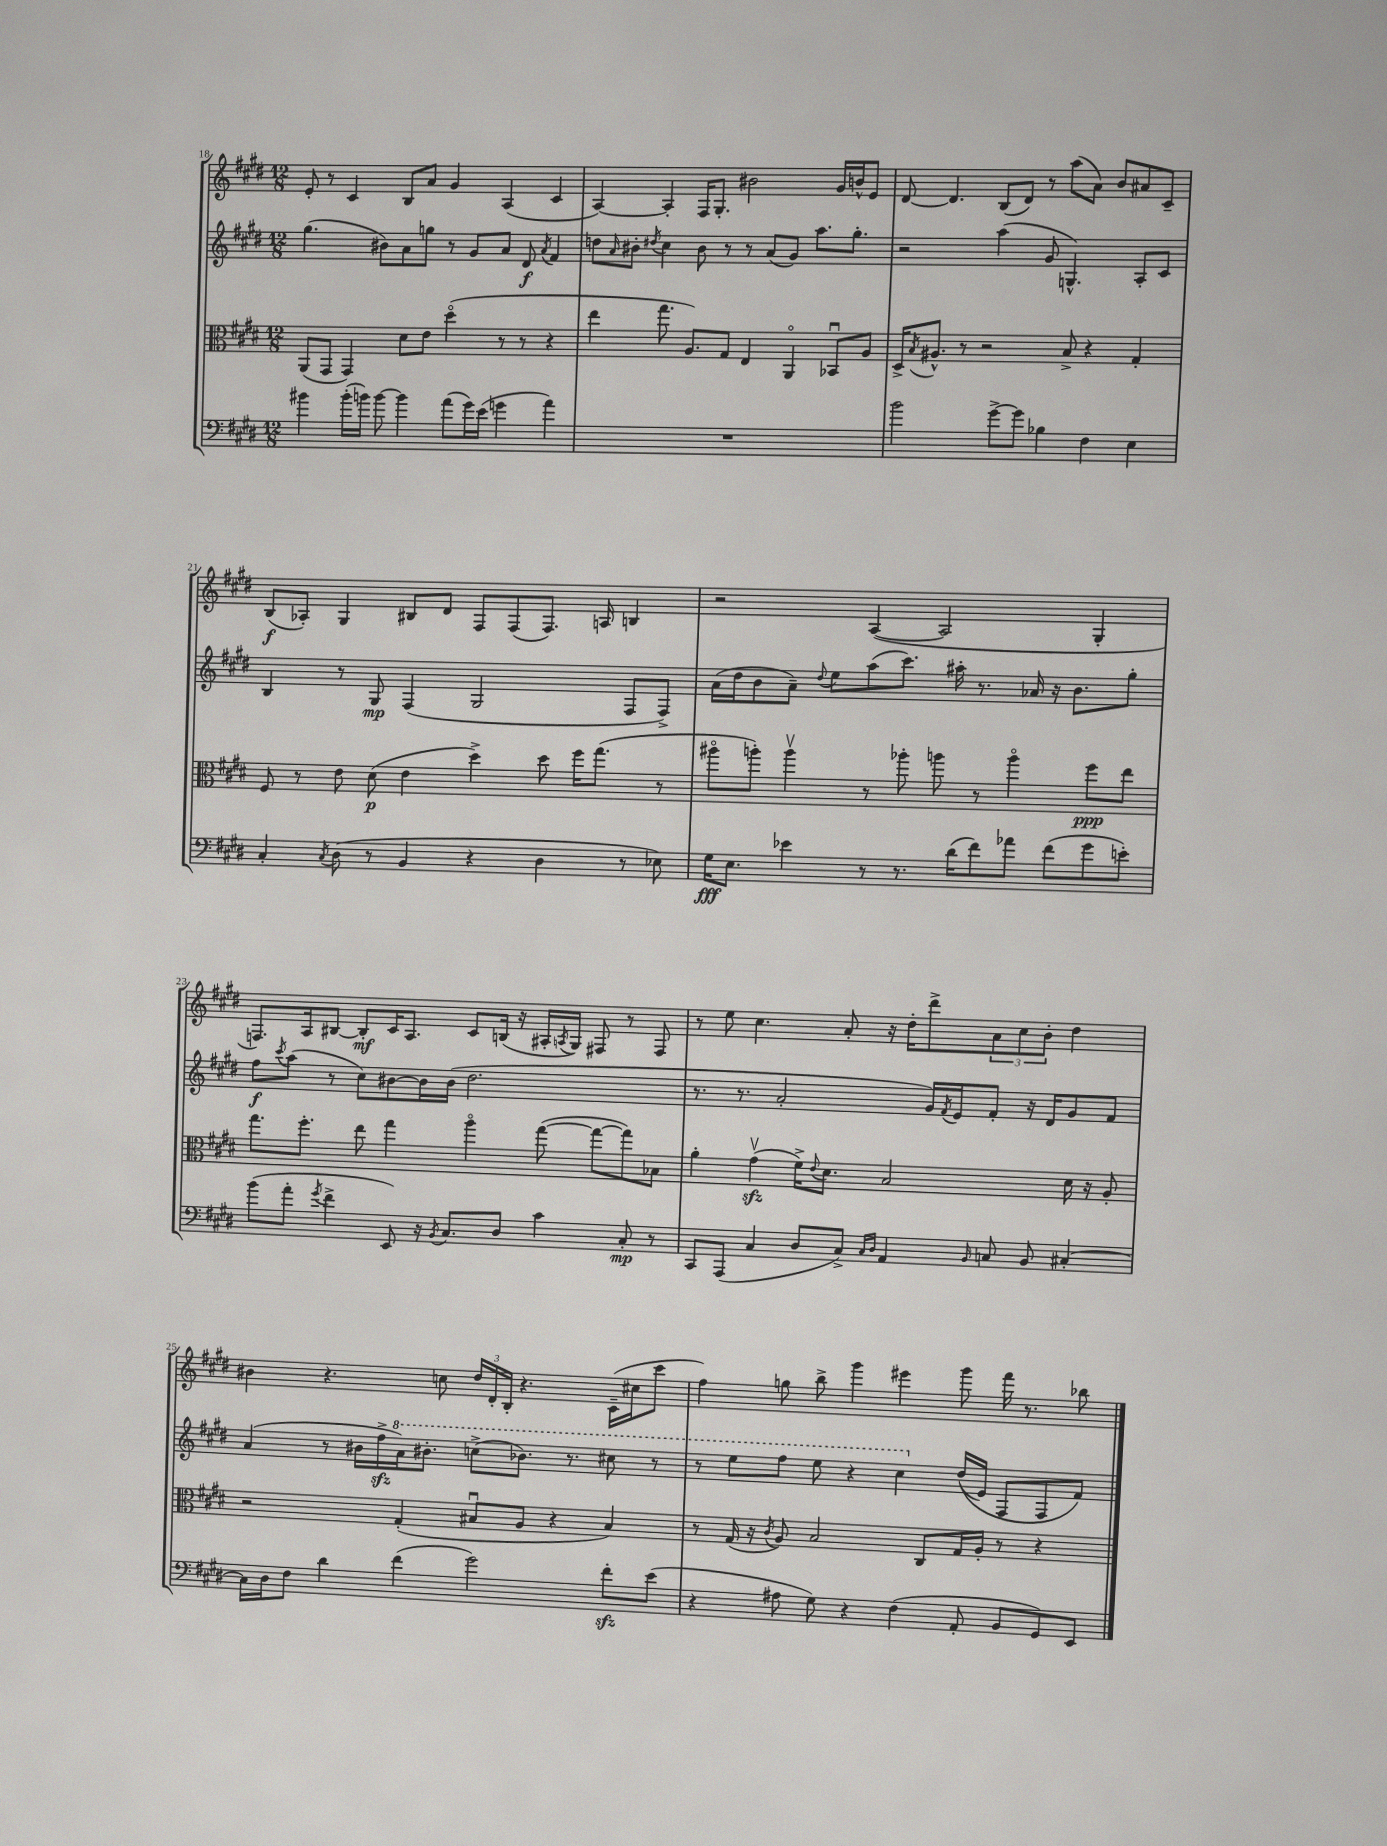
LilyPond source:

<<
\new StaffGroup <<
\new Staff = "s0" {
    \clef treble \key e \major \numericTimeSignature \time 12/8
    e'8-. r8 cis'4 b8 a'8 gis'4 a4( cis'4 |
    a4~) a4-. fis16 gis8.-. bis'2 gis'16 b'16-^ e'8 |
    dis'8~ dis'4. b8( dis'8) r8 a''8( a'8) b'8 ais'8 cis'8-- |
    b8\f( aes8-.) gis4 bis8 dis'8 fis8 fis8( fis8.) a16 b4 |
    r2 a4~( a2 gis4-. |
    f8.) a16 bis8~ bis8-.\mf cis'16 a8. cis'8 b16( r16 ais16-. \acciaccatura { a8 } gis16) fis8 r8 fis8 |
    r8 e''8 cis''4. a'8-. r16 dis''16-. dis'''8-> \tuplet 3/2 { a'8 cis''8 b'8-. } dis''4 |
    bis'4 r4. c''8 \tuplet 3/2 { dis''16 dis'16-. b16-. } r4. cis'16--( cis''16 cis'''8 |
    fis''4) g''8 b''8-> gis'''4 eis'''4 gis'''8 fis'''16 r8. bes''8 \bar "|." |
}
\new Staff = "s1" {
    \clef treble \key e \major \numericTimeSignature \time 12/8
    gis''4.( bis'8) a'8 g''8 r8 gis'8 a'8 dis'8\f \acciaccatura { a'8 } fis'4 |
    d''8 \grace { a'16 } bis'8-. \acciaccatura { dis''8 } cis''4 bis'8 r8 r8 a'8( gis'8) a''8. gis''8.-. |
    r2 a''4( gis'8 g4.-^) a8-. cis'8 |
    b4 r8 gis8\mp fis4( gis2 fis8 fis8->) |
    a'16( dis''16 b'8 a'8--) \appoggiatura { dis''8 } e''8 a''8( cis'''8.) ais''16-. r8. aes'16 r16 b'8. gis''8-. |
    fis''8\f \acciaccatura { cis'''8 } a''8( r8 cis''8) bis'8~ bis'16 bis'16( dis''2. |
    r8. r8. a'2-. gis'16) \acciaccatura { fis'8 } e'16 fis'8-. r16 dis'16 gis'8 fis'8 |
    a'4( r8 bis'16 fis''16->\sfz \ottava #1 a''16) bis''8.-. c'''8->( bes''8.) r8. cis'''8 r8 |
    r8 e'''8 fis'''8 e'''8 r4 cis'''4 \ottava #0 dis''16(\( e'16) fis8 fis8 fis'8\) \bar "|." |
}
\new Staff = "s2" {
    \clef alto \key e \major \numericTimeSignature \time 12/8
    a,8( gis,8 gis,4) dis'8 e'8 dis''4\flageolet( r8 r8 r4 |
    e''4 gis''8. a8.) gis8 e4 a,4\flageolet bes,8\downbow a8 |
    dis16-> \acciaccatura { b8 } ais8.-^ r8 r2 b8-> r4 gis4-. |
    fis8 r8 e'8 dis'8\p( e'4 dis''4->) dis''8 fis''16 gis''8.( r8 |
    ais''8\flageolet a''8-.) a''4\upbow r8 aes''8-. a''8 r8 a''4\flageolet fis''8\ppp e''8 |
    gis''8. fis''8.-. e''8 gis''4 a''4\flageolet gis''8~( gis''8~ gis''8) bes8 |
    a'4-. gis'4\upbow\sfz( fis'16->) \appoggiatura { e'8 } dis'8. b2 dis'16 r16 a8-. |
    r2 gis4-.( bis8\downbow a8 r4 bis4) |
    r8 gis16( r16 \acciaccatura { cis'8 } a8) b2 cis8 gis16 a16-. r8 r4 \bar "|." |
}
\new Staff = "s3" {
    \clef bass \key e \major \numericTimeSignature \time 12/8
    bis'4 bis'16-.( b'16) b'8~ b'4 a'8( gis'16) e'16( g'4 a'4) |
    R1. |
    b'2 gis'8~-> gis'8 bes4 fis4 e4 |
    cis4-. \acciaccatura { cis8 } dis8( r8 b,4 r4 dis4 r8 ees8) |
    gis16\fff e8. ees'4 r8 r8. dis'16( fis'8) aes'8 fis'8( gis'8 e'8-.) |
    b'8( a'8-. \acciaccatura { gis'8 } fis'4-> e,8) r16 \acciaccatura { b,8 } cis8. dis8 cis'4 cis8-.\mp r8 |
    cis,8 a,,8( cis4 dis8 cis8->) \grace { cis16 dis16 } a,4 \grace { b,16 } c8 b,8 cis4~-. |
    cis16 dis16 fis8 dis'4 fis'4( gis'2) fis'8-.\sfz e'8( |
    r4 ais8 gis8) r4 fis4( a,8-. b,8 gis,8) e,8 \bar "|." |
}
>>
>>
\layout { \context { \Score currentBarNumber = #18 } }
